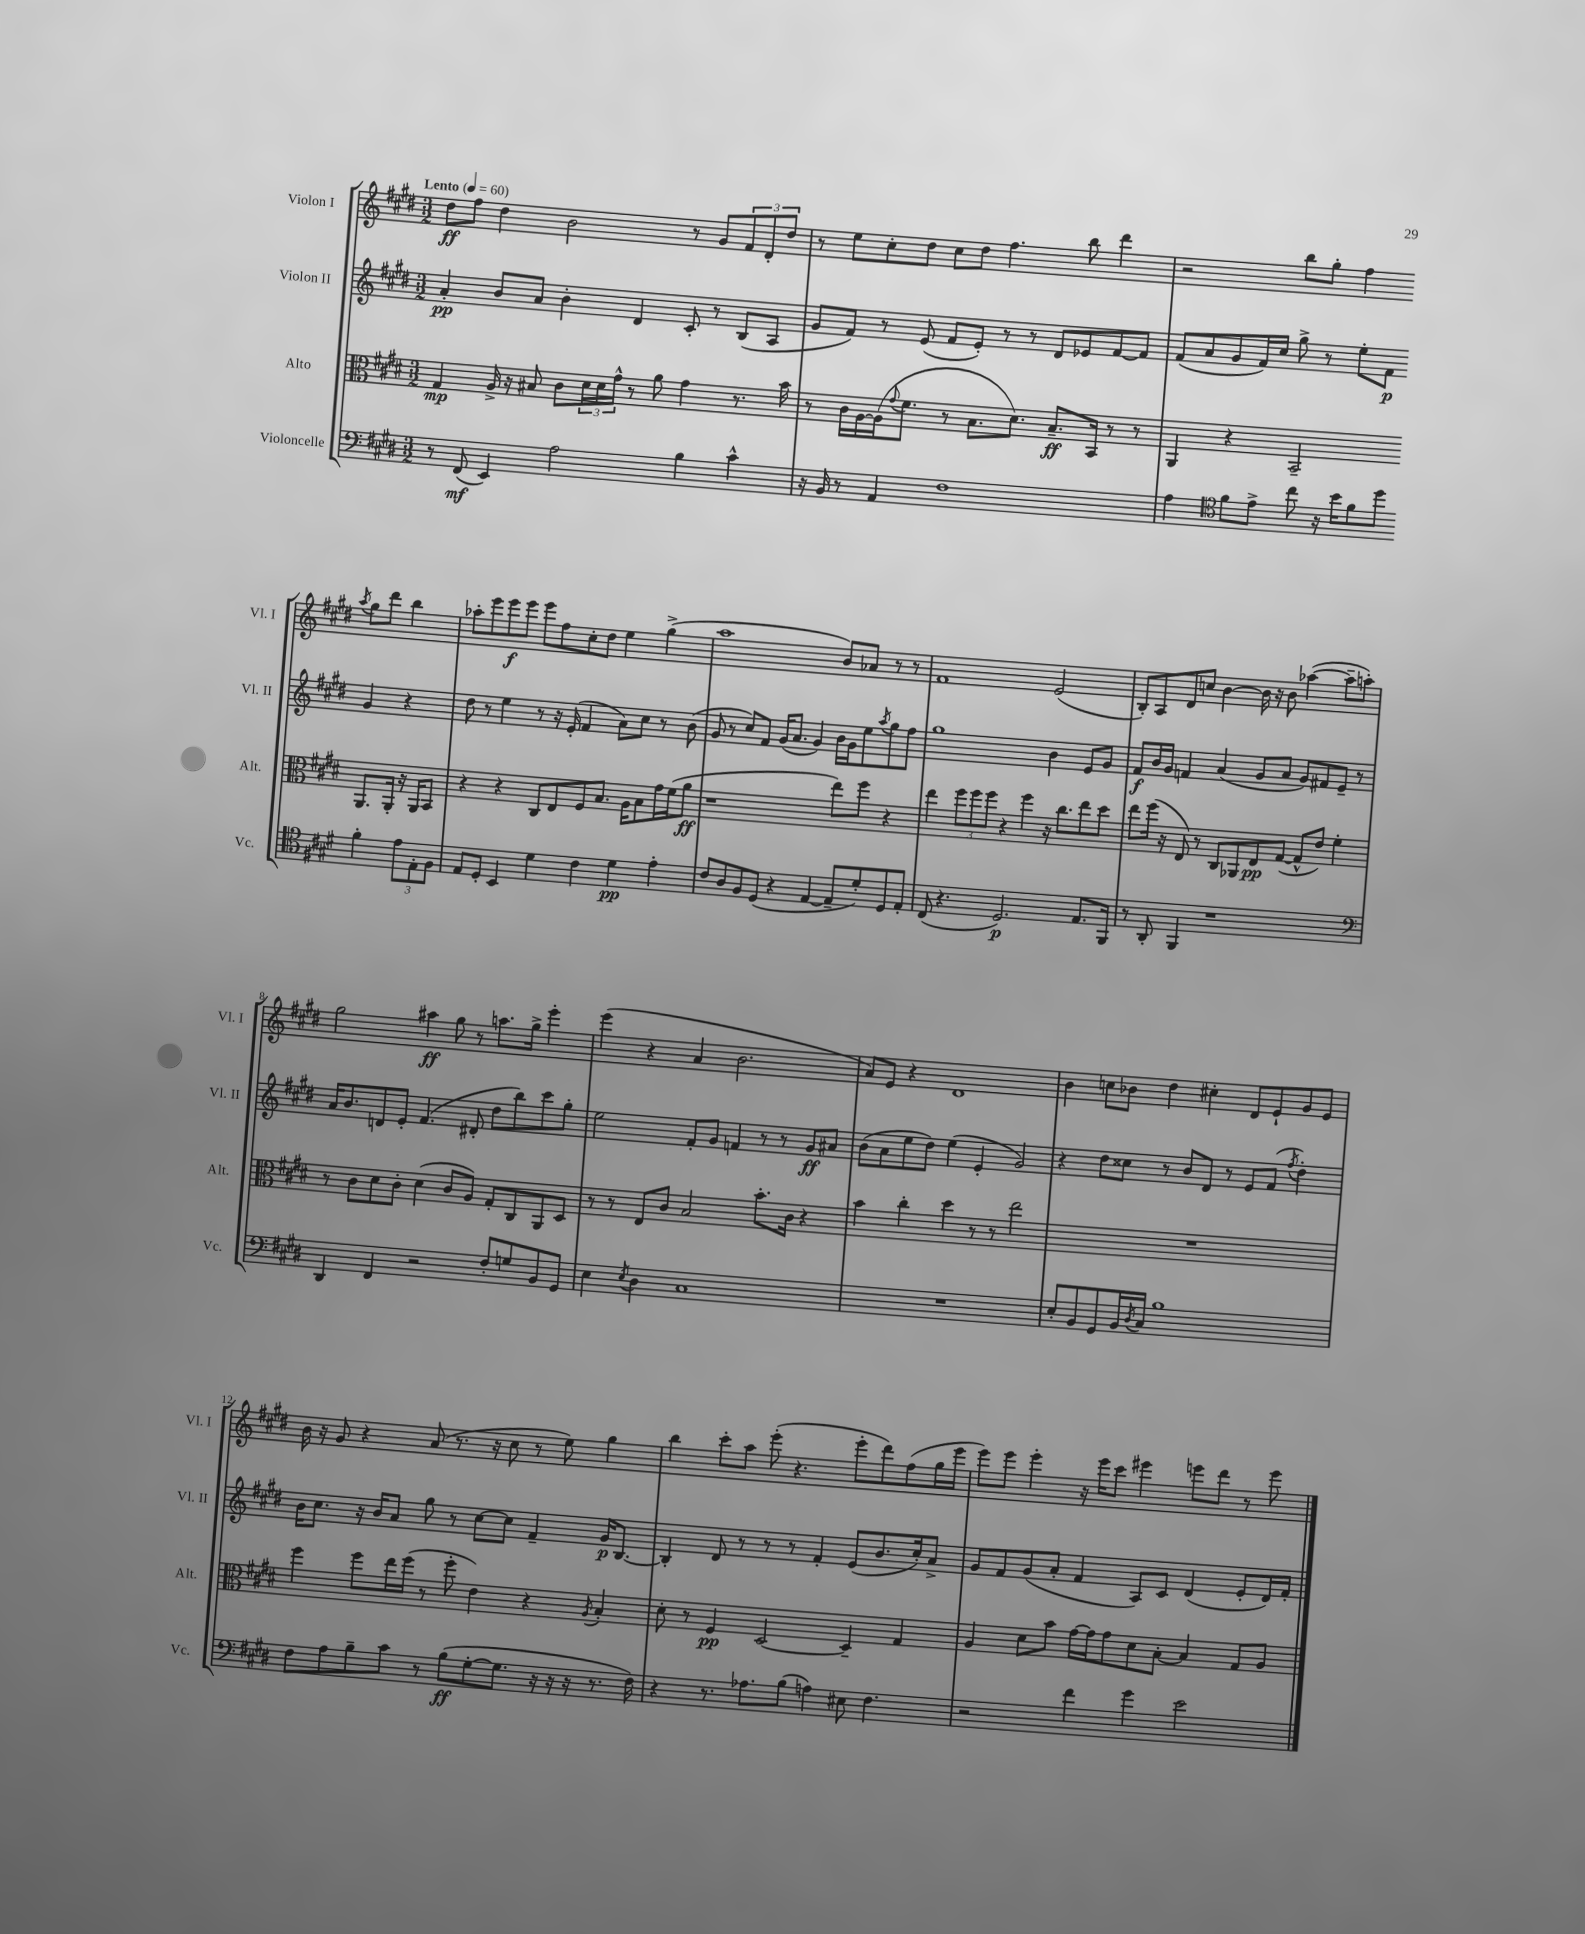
<<
\new StaffGroup <<
\new Staff = "s0" \with { instrumentName = "Violon I" shortInstrumentName = "Vl. I" } {
    \clef treble \key e \major \numericTimeSignature \time 3/2 \tempo "Lento" 4 = 60
    dis''8\ff fis''8 dis''4 b'2 r8 gis'8 \tuplet 3/2 { fis'8 dis'8-. dis''8 } |
    r8 e''8 cis''8-. dis''8 cis''8 dis''8 fis''4. b''8 dis'''4 |
    r2 b''8 gis''8-. fis''4 \acciaccatura { a''8 } gis''8 dis'''8 b''4 |
    aes''8-. e'''8 e'''8\f e'''8 e'''8 fis''8 cis''8-. dis''8 e''4 gis''4->( |
    a''1 b'8) aes'8 r8 r8 |
    fis'1 e'2( |
    b8-.) a8 dis'8 c''8 b'4~ b'16 r16 b'8 aes''4~( aes''8-- a''8-.) |
    gis''2 ais''4\ff gis''8 r8 a''8. gis''16-> e'''4-. |
    e'''4( r4 a'4 b'2. |
    a'8) e'8 r4 dis'1 |
    b'4 c''8 bes'8 dis''4 cis''4-. dis'8 e'8-! gis'8 e'8 |
    b'16 r16 gis'8 r4 a'8( r8. r16 cis''8 r8 e''8) gis''4 |
    b''4 cis'''8-. a''8 e'''8-.( r4. e'''8-. dis'''8) fis''8( gis''16 e'''16 |
    e'''8) e'''8 e'''4-. r16 e'''16 cis'''8 eis'''4 e'''8 dis'''8 r8 e'''8 \bar "|." |
}
\new Staff = "s1" \with { instrumentName = "Violon II" shortInstrumentName = "Vl. II" } {
    \clef treble \key e \major \numericTimeSignature \time 3/2
    a'4-.\pp b'8 a'8 b'4-. dis'4 cis'8-. r8 b8( a8 |
    gis'8 fis'8) r8 e'8( fis'8 e'8-.) r8 r8 dis'8 ees'8 fis'8~ fis'8 |
    fis'8( a'8 gis'8 fis'16) cis''16 gis''8-> r8 e''8-. fis'8\p gis'4 r4 |
    dis''8 r8 e''4 r8 r16 e'16-.( fis'4 a'8) cis''8 r8 b'8( |
    gis'8 r8 cis''8) fis'8 gis'16( a'8. gis'4) b'16 gis'16 e''8 \acciaccatura { a''8 } gis''8 fis''8 |
    gis''1 b'4 e'8 gis'8 |
    fis'8\f b'16 gis'16 f'4 a'4( gis'8 a'8 gis'8) fis'8 e'8-- r8 |
    a'16 b'8. d'8 e'8-. fis'4.( dis'8-. dis''8 b''8) cis'''8 gis''8-. |
    e''2 fis'8-. gis'8 f'4 r8 r8 gis'8\ff ais'8 |
    b'8( a'8 e''8 dis''8) e''4( e'4-. gis'2) |
    r4 dis''8 cisis''8 r8 b'8 dis'8 r8 e'8 fis'8( \acciaccatura { fis''8 } dis''4-.) |
    b'16 cis''8. r16 b'16 a'8 gis''8 r8 cis''8~ cis''8 fis'4-- gis'16\p b8.~ |
    b4-. dis'8 r8 r8 r8 fis'4-. e'8( b'8. cis''16-.) a'8-> |
    gis'8 fis'8 gis'8( a'8-. fis'4 a8) cis'8 dis'4( e'8-. dis'16) fis'16-. \bar "|." |
}
\new Staff = "s2" \with { instrumentName = "Alto" shortInstrumentName = "Alt." } {
    \clef alto \key e \major \numericTimeSignature \time 3/2
    gis4\mp a16-> r16 bis8 cis'8 \tuplet 3/2 { dis'16 dis'16 gis'16-^ } r8 a'8 gis'4 r8. b'16 |
    r8 cis'16 a16~ a16( \appoggiatura { gis'8 } fis'8. r8 b8. dis'8.) b8.--\ff b,16 r8 r8 |
    a,4 r4 b,2-- a,8. a,16-. r16 a,16 b,8 |
    r4 r4 cis8 e8 fis8 b8. a16 b8 gis'16 fis'16( a'8\ff |
    r1 e''8) fis''8 r4 |
    e''4 \tuplet 3/2 { fis''8 fis''8 fis''8 } r4 fis''4 r16 cis''8. e''8 dis''8 |
    e''8 fis''16( r16 e8) r8 cis8 aes,8 e8\pp gis8~( gis8-^ e'8) fis'4-. |
    r8 cis'8 dis'8 cis'8-. dis'4( cis'8 a8) gis8-. cis8 a,8 dis8 |
    r8 r8 e8 cis'8 b2 b'8.-. cis'16 r4 |
    b'4 cis''4-. dis''4 r8 r8 e''2 |
    R1. |
    fis''4 fis''8 e''16 fis''16( r8 fis''8-. e'4) r4 \acciaccatura { a8 } b4-. |
    dis'8-. r8 fis4\pp dis2~ dis4-- gis4 |
    a4 dis'8 b'8 gis'16~ gis'16 gis'8 dis'8 b8~-. b4 gis8 a8 \bar "|." |
}
\new Staff = "s3" \with { instrumentName = "Violoncelle" shortInstrumentName = "Vc." } {
    \clef bass \key e \major \numericTimeSignature \time 3/2
    r8 fis,8\mf( e,4) a2 b4 cis'4-^ |
    r16 b,16 r8 a,4 fis1 |
    a4 \clef tenor fis'8 e'8-> cis''8 r16 b'16 fis'8 dis''8 fis'4-. \tuplet 3/2 { e'8 e8-. fis8 } |
    e8 dis8-. b,4 dis'4 cis'4 dis'4\pp e'4-. |
    cis'8 a8 fis8 dis8( r4 e4~ e8-- dis'8-.) dis8 e8-. |
    cis8( r4. dis2.\p) e8. fis,16 |
    r8 a,8-. fis,4 r1 |
    \clef bass dis,4 fis,4 r2 fis8-. g8 b,8 gis,8 |
    e4 \acciaccatura { e8 } dis4 cis1 |
    R1. |
    e8-. b,8 gis,8 b,16 \acciaccatura { dis8 } cis16 b1 |
    fis8 a8 b8-- cis'8 r8 b8\ff( gis8~-. gis8. r16 r16 r16 r8. fis16) |
    r4 r8. aes8. b8( a4) eis8 fis4. |
    r2 fis'4 gis'4 e'2 \bar "|." |
}
>>
>>
